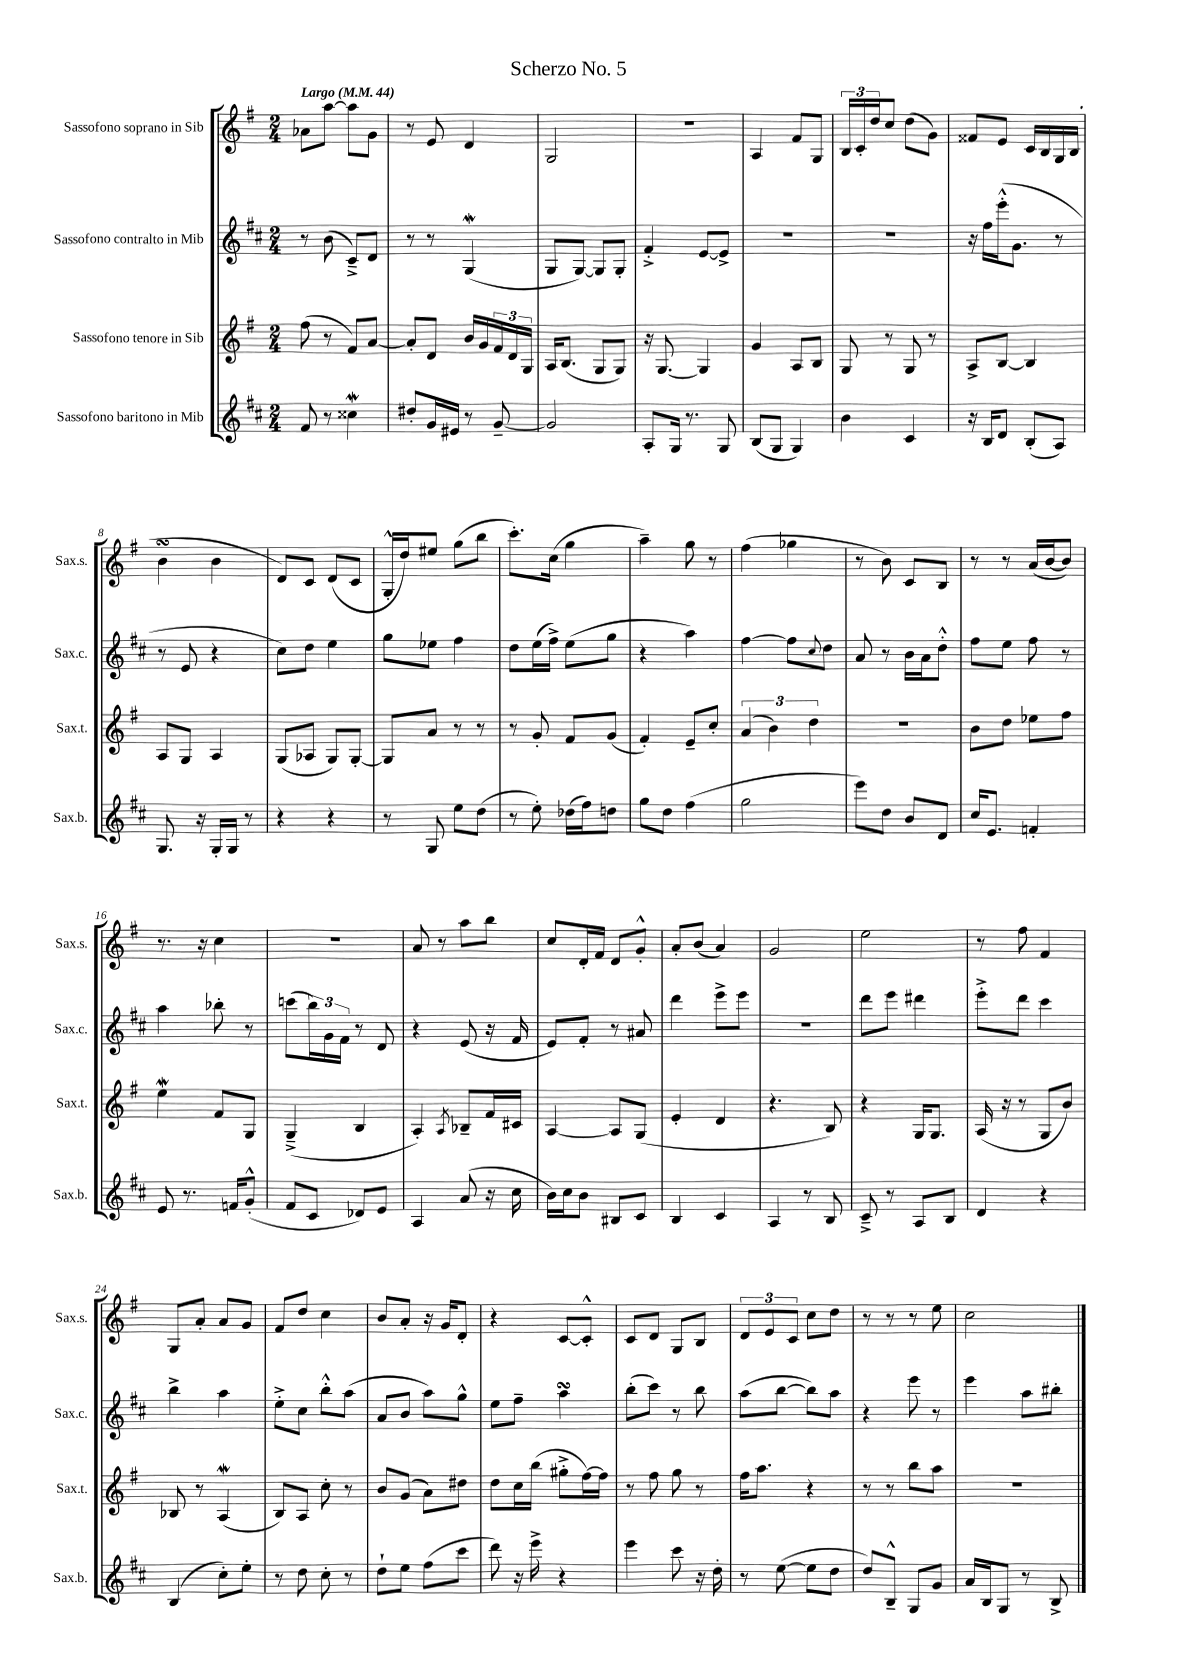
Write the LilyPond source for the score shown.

\header { title = "Scherzo No. 5" }
<<
\new StaffGroup <<
\new Staff = "s0" \with { instrumentName = "Sassofono soprano in Sib" shortInstrumentName = "Sax.s." } {
    \clef treble \key g \major \numericTimeSignature \time 2/4 \tempo "Largo" 4 = 44
    aes'8 a''8~ a''8 g'8 |
    r8 e'8 d'4 |
    g2 |
    R2 |
    a4 fis'8 g8 |
    \tuplet 3/2 { b16 c'16-. d''16 } c''8 d''8( g'8) |
    fisis'8 e'8 c'16 b16 g16 b16( |
    b'4\turn b'4 |
    d'8) c'8 d'8( c'8 |
    g16-.-^ d''16) eis''8 g''8( b''8 |
    c'''8.-.) c''16( g''4 |
    a''4--) g''8 r8 |
    fis''4( ges''4 |
    r8 b'8) c'8 b8 |
    r8 r8 a'16( b'16~ b'8) |
    r8. r16 c''4 |
    r2 |
    a'8 r8 a''8 b''8 |
    c''8 d'16-. fis'16 d'8 g'8-.-^ |
    a'8-. b'8( a'4) |
    g'2 |
    e''2 |
    r8 fis''8 fis'4 |
    g8 a'8-. a'8 g'8 |
    fis'8 d''8 c''4 |
    b'8 a'8-. r16 g'16 d'8-. |
    r4 c'8~ c'8-.-^ |
    c'8 d'8 g8 b8 |
    \tuplet 3/2 { d'8 e'8 c'8 } c''8 d''8 |
    r8 r8 r8 e''8 |
    c''2 \bar "|." |
}
\new Staff = "s1" \with { instrumentName = "Sassofono contralto in Mib" shortInstrumentName = "Sax.c." } {
    \clef treble \key d \major \numericTimeSignature \time 2/4
    r8 b'8( cis'8--->) d'8 |
    r8 r8 g4\mordent( |
    g8 g8~) g8 g8-. |
    fis'4-.-> e'8~ e'8-> |
    R2 |
    R2 |
    r16 fis''16 e'''16-.-^( g'8. r8 |
    r8 e'8 r4 |
    cis''8) d''8 e''4 |
    g''8 ees''8 fis''4 |
    d''8 e''16( fis''16->) e''8( g''8 |
    r4 a''4) |
    fis''4~ fis''8 \appoggiatura { cis''8 } d''8 |
    a'8 r8 b'16 a'16 d''8-.-^ |
    fis''8 e''8 fis''8 r8 |
    a''4 bes''8-. r8 |
    c'''8( \tuplet 3/2 { b''16) g'16 fis'16 } r8 d'8 |
    r4 e'8( r16 fis'16 |
    e'8) fis'8-. r8 ais'8 |
    d'''4 e'''8-> e'''8 |
    R2 |
    d'''8 e'''8 dis'''4 |
    e'''8-.-> d'''8 cis'''4 |
    b''4-> a''4 |
    e''8-.-> cis''8 b''8-.-^ a''8( |
    a'8 b'8 a''8) g''8-^ |
    e''8 fis''8-- a''4\turn |
    b''8-.( cis'''8) r8 b''8 |
    a''8( b''8~ b''8) a''8 |
    r4 e'''8 r8 |
    e'''4 a''8 bis''8-. \bar "|." |
}
\new Staff = "s2" \with { instrumentName = "Sassofono tenore in Sib" shortInstrumentName = "Sax.t." } {
    \clef treble \key g \major \numericTimeSignature \time 2/4
    fis''8( r8 fis'8) a'8~ |
    a'8-. d'8 b'16 g'16 \tuplet 3/2 { fis'16 d'16 g16 } |
    a16 b8.( g8 g8) |
    r16 g8.~ g4 |
    g'4 a8 b8 |
    g8 r8 g8 r8 |
    a8-> b8~ b4 |
    a8 g8 a4 |
    g8( aes8 g8) g8~-. |
    g8 a'8 r8 r8 |
    r8 g'8-. fis'8 g'8( |
    fis'4-.) e'8-- c''8-. |
    \tuplet 3/2 { a'4( b'4) d''4 } |
    r2 |
    b'8 d''8 ees''8 fis''8 |
    e''4\mordent fis'8 g8 |
    g4--->( b4 |
    a4-.) \acciaccatura { a8 } bes8-- fis'16 cis'16 |
    a4~ a8 g8( |
    e'4-. d'4 |
    r4. b8) |
    r4 g16 g8. |
    a16( r16 r8 g8 b'8) |
    bes8 r8 a4\mordent( |
    b8) a8 c''8-. r8 |
    b'8 g'8( a'8) dis''8 |
    d''8 c''16 b''16( gis''8-.-> fis''16~) fis''16 |
    r8 fis''8 g''8 r8 |
    fis''16 a''8. r4 |
    r8 r8 b''8 a''8 |
    R2 \bar "|." |
}
\new Staff = "s3" \with { instrumentName = "Sassofono baritono in Mib" shortInstrumentName = "Sax.b." } {
    \clef treble \key d \major \numericTimeSignature \time 2/4
    fis'8 r8 cisis''4\mordent |
    dis''8-. g'16 eis'16 r8 g'8~-- |
    g'2 |
    a8-. g16 r8. g8 |
    b8( g8 g4) |
    b'4 cis'4 |
    r16 b16 d'8 b8-.( a8) |
    g8. r16 g16-. g16 r8 |
    r4 r4 |
    r8 g8 e''8 d''8( |
    r8 e''8-.) des''16( fis''16) d''8 |
    g''8 d''8 fis''4( |
    g''2 |
    e'''8) d''8 b'8 d'8 |
    cis''16 e'8. f'4-. |
    e'8 r8. f'16 g'8-.-^( |
    fis'8 cis'8 des'8) e'8 |
    a4 a'8( r16 cis''16 |
    b'16) cis''16 b'8 bis8 cis'8 |
    b4 cis'4 |
    a4 r8 b8 |
    cis'8---> r8 a8 b8 |
    d'4 r4 |
    b4( cis''8-.) e''8-. |
    r8 d''8 cis''8-. r8 |
    d''8-! e''8 fis''8( cis'''8 |
    d'''8) r16 e'''16-> r4 |
    e'''4 cis'''8 r16 d''16-. |
    r8 e''8~( e''8 d''8 |
    d''8) b8---^ g8 g'8 |
    a'16 b16 g8 r8 b8-> \bar "|." |
}
>>
>>
